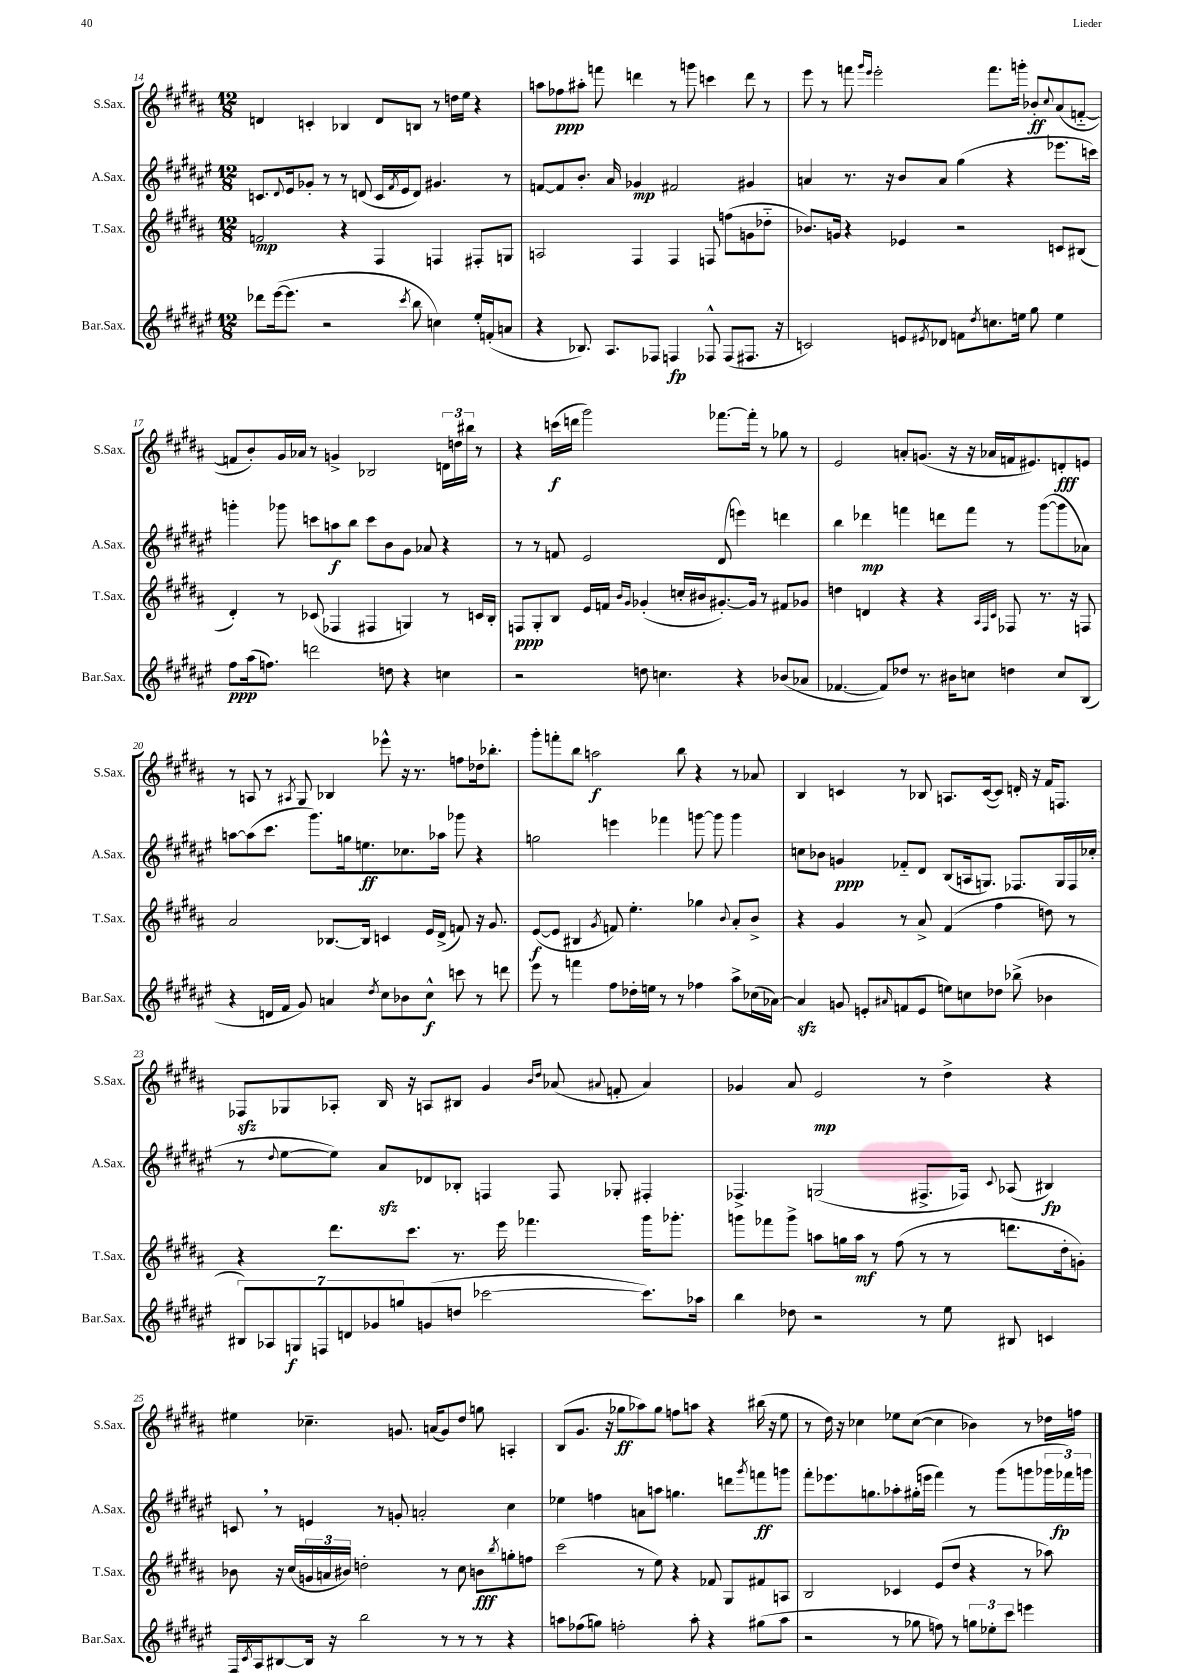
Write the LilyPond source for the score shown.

<<
\new StaffGroup <<
\new Staff = "s0" \with { instrumentName = "S.Sax." shortInstrumentName = "S.Sax." } {
    \clef treble \key b \major \numericTimeSignature \time 12/8
    d'4 c'4-. bes4 d'8 b8 r8 d''16 e''16 r4 |
    a''8 fes''8\ppp ais''8-. f'''8 d'''4 r8 g'''8 c'''4 d'''8 r8 |
    e'''8 r8 f'''8 \grace { gis'''16 e'''16 } e'''2-. f'''8. g'''16-. bes'8-.\ff \appoggiatura { cis''8 } ais'8( f'8~-_ |
    f'8 b'8-.) gis'16 aes'16 r8 g'4-> bes2 \tuplet 3/2 { d'16 d''16 bis''16 } r8 |
    r4 c'''16\f( d'''16 gis'''2) fes'''8.~ fes'''16-. r8 ges''8 r8 |
    e'2 a'8-. g'8.( r16 r16 aes'16 f'16 eis'8.) d'8-.\fff e'8 |
    r8 a8 r8 \acciaccatura { ais8 } gis8 bes4 ees'''8-^ r16 r8. f''8 des''16 bes''8.-. |
    gis'''8-. f'''8-. b''8 a''2\f b''8 r4 r8 aes'8 |
    b4 c'4 r8 bes8 a8. c'16~( c'8) d'16-. r16 fis'16 f8. |
    fes8\sfz ges8 aes8-. b16 r16 a8 bis8 gis'4 \grace { b'16 dis''16 } aes'8( \appoggiatura { ais'8 } f'8-. ais'4) |
    ges'4 ais'8 e'2\mp r8 dis''4-> r4 |
    eis''4 ces''4.-- g'8. a'16( g'8) dis''8 g''8 a4-. |
    b8( gis'8. r16 ges''8\ff aes''8) ges''8 f''8 a''8 r4 bis''16( r16 e''8 |
    r8 dis''16) r16 ces''4 ees''8 ces''8~( ces''4 bes'4) r8 des''16 f''16 \bar "|." |
}
\new Staff = "s1" \with { instrumentName = "A.Sax." shortInstrumentName = "A.Sax." } {
    \clef treble \key fis \major \numericTimeSignature \time 12/8
    c'8. \appoggiatura { dis'8 } eis'16 ges'8-. r8 r8 d'8( c'16 \acciaccatura { fis'8 } eis'16 d'8) gis'4. r8 |
    f'8~ f'8 b'8.-. ais'16 ges'4\mp fis'2 gis'4 |
    a'4 r8. r16 b'8 a'8 gis''4( r4 ees'''8. c'''16) |
    g'''4-. ges'''8 c'''8 a''8\f b''8 c'''8 b'8 gis'8 aes'8 r4 |
    r8 r8 f'8 eis'2 dis'8( e'''4) d'''4 |
    b''4 des'''4\mp f'''4 d'''8 f'''8 r8 gis'''8~( gis'''8 aes'8) |
    a''8~ a''8( cis'''8. gis'''8.) g''16 e''8.\ff ces''8. aes''16 ges'''8 r4 |
    g''2 e'''4 fes'''4 g'''8~ g'''8 g'''4 |
    c''8 bes'8 g'4\ppp fes'8-_ dis'8 b8( a16 g8.) fes8. g16 fes16 ces''16-.( |
    r8 \appoggiatura { dis''8 } eis''8~ eis''8) ais'8\sfz des'8 bes8-. f4 f8 ges8-. fis4-. |
    fes4.-> g2( fis8.-> fes16) \appoggiatura { cis'8 } aes8( bis4\fp) |
    c'8 \breathe r8 e'4 r8 g'8-. a'2-. cis''4 |
    ees''4 f''4 a'8 a''8 g''4. d'''8 \acciaccatura { gis'''8 } f'''8\ff g'''8 |
    fis'''8-. ees'''8. g''8. aes''8-. gis''16-.( e'''16 fis'''4) r8 gis'''8( g'''8 \tuplet 3/2 { ges'''16 fes'''16\fp) g'''16 } \bar "|." |
}
\new Staff = "s2" \with { instrumentName = "T.Sax." shortInstrumentName = "T.Sax." } {
    \clef treble \key b \major \numericTimeSignature \time 12/8
    f'2\mp r4 fis4 f4 fis8-. g8 |
    a2 fis4 fis4 f8 f''8( g'8 des''8-_ |
    bes'8.) g'16 r4 ees'4 r2 c'8 bis8( |
    dis'4-.) r8 ces'8( fes4 fis4 g4) r8 c'16 b16-. |
    f8\ppp gis8-. b8 e'16 f'16 \grace { b'16 gis'16 } ges'4-.( c''16-. bis'16 gis'8.~-.) gis'16 r8 fis'8 ges'8 |
    d''4 d'4 r4 r4 \grace { ais32 fis32 cis'32 } fes8 r8. r16 f8 |
    ais'2 bes8.~ bes16 c'4 e'16 dis'16->( f'8) r16 gis'8. |
    e'8~\f( e'8 bis4 \acciaccatura { gis'8 } f'8) e''4.-. ges''4 \appoggiatura { b'8 } ais'8-. b'8-> |
    r4 gis'4 r8 ais'8-> fis'4( fis''4 d''8) r8 |
    r4 dis'''8. cis'''8. r8. e'''16 fes'''4. gis'''16 ges'''8.-. |
    g'''8 fes'''8 g'''8-> a''8 g''16 a''16\mf r8 fis''8( r8 r8 d'''8. dis''16-. g'8-.) |
    bes'8 r16 cis''16( \tuplet 3/2 { g'16 a'16 bis'16) } d''2-. r8 cis''8 b'8\fff \acciaccatura { b''8 } g''8-. f''8 |
    cis'''2( r8 e''8) r4 fes'8 gis8 fis'8 a8 |
    b2 ces'4 e'8( dis''8 r4 r8 aes''8) \bar "|." |
}
\new Staff = "s3" \with { instrumentName = "Bar.Sax." shortInstrumentName = "Bar.Sax." } {
    \clef treble \key fis \major \numericTimeSignature \time 12/8
    des'''8 eis'''16~( eis'''8. r2 \acciaccatura { cis'''8 } b''8 c''4) eis''16-. f'16-.( a'8 |
    r4 bes8.) ais8. fes8 f4\fp fes8-^ fes8( fis8. r16 |
    c'2) e'8 \acciaccatura { eis'8 } des'8 f'8 \acciaccatura { dis''8 } c''8. e''16 gis''8 e''4 |
    fis''8\ppp ais''16( f''8.) d'''2 d''8 r4 c''4 |
    r2 d''8 c''4. r4 bes'8( aes'8 |
    fes'4.~ fes'8) des''8 r8. bis'16 c''8 d''4 c''8 b8( |
    r4 d'16 fis'16 gis'8) a'4 \acciaccatura { dis''8 } cis''8 bes'8 cis''8-^\f c'''8 r8 d'''8 |
    eis'''8 r8 f'''4 fis''8 des''16-. e''16 r8 r8 fes''4 ais''8-> ces''16( aes'16~) |
    aes'4\sfz g'8 e'8-. \grace { ais'16 } f'8( e'8 e''8) c''8 des''8 bes''8->( bes'4 |
    \tuplet 7/4 { bis8) aes8 g8\f f8 d'8 ges'8 g''8 } g'8( d''8 ces'''2~ ces'''8.) aes''16 |
    b''4 des''8 r2 r8 eis''8 bis8 c'4 |
    fis16 \acciaccatura { cis'8 } ais16 bis8~ bis16 r16 b''2 r8 r8 r8 r4 |
    a''8 fes''8( g''8) f''2-. a''8-. r4 gis''8( a''8 |
    r2 r8 ges''8 f''8) r8 \tuplet 3/2 { g''8 ees''8-. cis'''8 } e'''4 \bar "|." |
}
>>
>>
\layout { \context { \Score currentBarNumber = #14 } }
